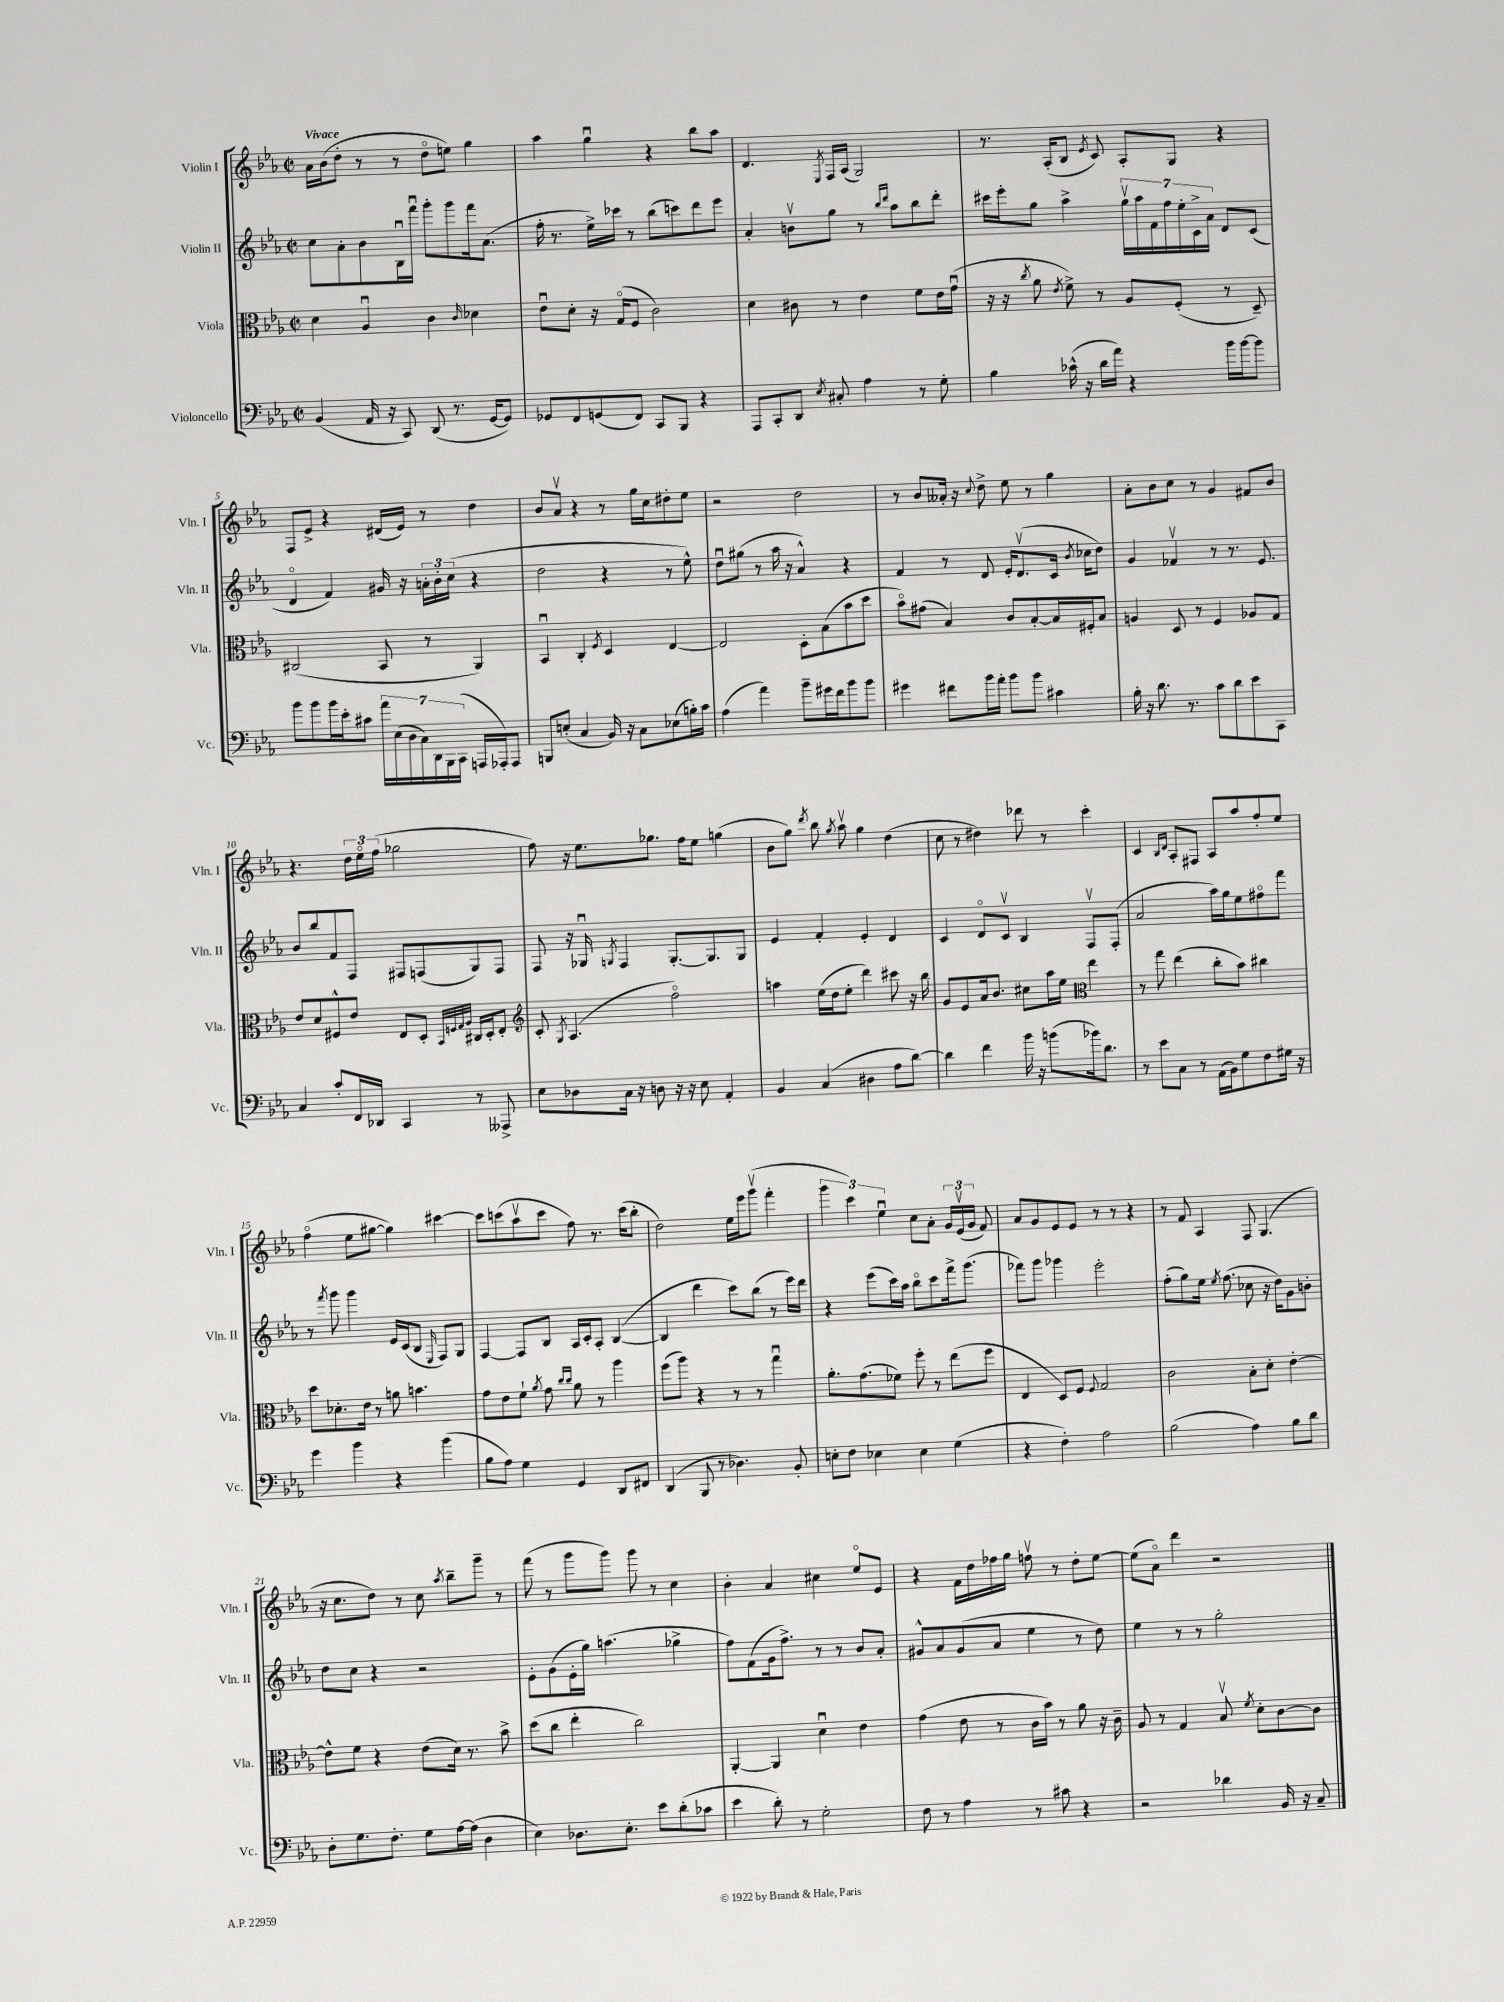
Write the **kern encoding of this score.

**kern	**kern	**kern	**kern
*part4	*part3	*part2	*part1
*staff4	*staff3	*staff2	*staff1
*I"Violoncello	*I"Viola	*I"Violin II	*I"Violin I
*I'Vc.	*I'Vla.	*I'Vln. II	*I'Vln. I
*clefF4	*clefC3	*clefG2	*clefG2
*k[b-e-a-]	*k[b-e-a-]	*k[b-e-a-]	*k[b-e-a-]
*M2/2	*M2/2	*M2/2	*M2/2
*met(c|)	*met(c|)	*met(c|)	*met(c|)
=1	=1	=1	=1
!	!	!	!LO:TX:a:B:t=Vivace
(4BB-/	4d\	8cc\L	16a-\LL
.	.	.	(16b-\J
.	.	8a-'\	8dd'\J
16AA-/	4A-u/	8b-\	8r
16r	.	.	.
8CC/)	.	16B-u\L	8r
.	.	16fffu\JJ	.
(8DD/	4c\	8ggg'\L	8dd\L
8.r	.	8ggg\	8een\J)
.	16qqc/	.	.
.	4d-X\	16fff\k	4gg\
[16GG/KL	.	(8.a-\J	.
8GG/J])	.	.	.
=2	=2	=2	=2
8GG-X/L	8e-u\L	16ff'\	4aa-\
.	.	8.r	.
8FF/	8d'\J	.	.
(8GGn/	16r	16ee-^\LL)	4ggu\
.	(16G/KL	16ccc-X\JJ	.
8FF/J)	8F/J	8r	.
8CC/L	2c\)	(8bb-\L	4r
8BBB-/J	.	8cccn\)	.
4r	.	8ddd\	8bb-\L
.	.	8eee-\J	8aa-\J
=3	=3	=3	=3
8AAA-/L	4d\	4a-'/	4.d/
8CC'/	.	.	.
8DD/J	8c#X\	8bnv\L	.
8qE-/	.	.	8qE-/
8C#X'/	8r	8gg\J	16F/LL
.	.	.	(16A-/JJ
4A-\	4e-\	8r	2G/)
.	.	16qqbb-/LL	.
.	.	16qqddd/JJ	.
.	.	8aa-\L	.
8r	8f\L	8bb-\	.
8G'\	16e-\L	8ddd'\J	.
.	(16gu\JJ	.	.
=4	=4	=4	=4
4B-\	16r	16ccc#X\LL	8.r
.	16r	16eee-'\J	.
.	8qcc/	.	.
.	8a-\	8gg\J	.
.	.	.	(16A-'/KL
.	8qe-/	.	.
(16c-X^^\	8f^\)	4aa-^\	8B-/J
16r	.	.	.
.	.	.	8qe-/
16d\LL	8r	.	8c/)
16a-\JJ)	.	.	.
4r	8A-/L	28ggv\LL	8A-'/L
.	.	28aa-\	.
.	.	28f\	.
.	.	28ff\	.
.	(8F'/J	.	8G/J
.	.	28ee-'\	.
.	.	28c^\	.
.	.	28a-\JJ	.
16b-\LL	8r	8d/L	4r
[16b-\J	.	.	.
8b-\J]	8D~/)	(8c/J	.
!!LO:LB:g=z
=5	=5	=5	=5
8b-\L	(2C#X/	4d/	8F/L
8b-\	.	.	8e-^/J
16b-\L	.	4f/)	4r
16e-'\J	.	.	.
8c#X\J	.	.	.
28a-\LL	8BB-/	16g#X/	(16d#X/LL
(28E-\	.	.	.
.	.	16r	16e-/JJ)
28D\	.	.	.
28C\)	.	.	.
.	8r	24an'\LL	8r
28DD\	.	.	.
.	.	24b-'\	.
28BBB-\	.	.	.
.	.	(24cc\JJ	.
(28CC\JJ	.	.	.
16AAAn/LL	4AA-/)	4r	4dd\
16AAA-X'/J)	.	.	.
8AAA-/J	.	.	.
=6	=6	=6	=6
8BBBn/L	4BB-u/	2dd\	8b-/L
(8En'/J	.	.	8a-v/J
4C/	4C'/	.	4r
.	8qF/	.	.
16BB-/)	4D/	4r	8r
16r	.	.	.
8C\L	.	.	16gg\LL
.	.	.	16cc\J
(8E-X\	[4E-/	8r	8dd#X'\
16Bn'\L)	.	8ee-^^\)	8ee-\J
16c\JJ	.	.	.
=7	=7	=7	=7
(4A-\	2E-/]	8ddu\L	2r
.	.	(8gg#X\J	.
4a-\)	.	8r	.
.	.	16aa-\	.
.	.	16r	.
8b-~\L	8D'\L	4a-^^/)	2dd\
16g#X\L	(8B-\	.	.
16f\J	.	.	.
8b-\	8b-\	4r	.
8b-\J	8dd\J	.	.
=8	=8	=8	=8
4g#X\	8b-\L)	4f/	8r
.	(8g#X\J	.	8b-/L
8f#X\L	4B-/)	8r	16a--X'/Jk
.	.	.	16r
.	.	.	8qqcc/
16b-\L	.	8d/	8dd^\
16a-'\JJ	.	.	.
8b-\L	8c/L	16e-'/KL	8ee-\
.	.	(8.dv/	.
8b-\J	[8B-'/	.	8r
4c#X\	16B-/L]	16c/Jk	4gg\
.	.	8qb-/	.
.	16F#X'/J	16cc-X\KL	.
.	8B-/J	8dd\J)	.
=9	=9	=9	=9
16B-'\	4An/	4g/	8a-'\L
16r	.	.	.
8.d\	.	.	8b-\
.	8D/	4f-Xv/	8cc\J
8.r	.	.	.
.	8r	.	8r
8c\L	4F/	8r	4g/
8d\	.	8.r	.
8e-\	8A-X/L	.	8f#X/L
.	.	8.e-/	.
8CC\J	8G/J	.	8b-/J
!!LO:LB:g=z
=10	=10	=10	=10
4C/	8e-/L	8b-/L	4.r
.	8d/	8bb-/	.
8c'/L	8F#X^^/	8f/	.
16FF/L	8e-/J	8F/J	24dd\LL
.	.	.	24ee-\
16DD-X/JJ	.	.	.
.	.	.	(24ff\JJ
4CC/	8E-/L	8F#X/L	2gg-X\
.	8D'/J	(8Fn/	.
.	32qqBB-/LLL	.	.
.	32qqFn/	.	.
.	32qqG/	.	.
.	32qqA-/JJJ	.	.
8r	16C#X/LL	8G/)	.
.	16D'/J	.	.
8AAA--X^/	8E-'/J	8F/J	.
=11	=11	=11	=11
*	*clefG2	*	*
8E-\L	8c'/	8F/	8ff\)
.	8qG/	.	.
8D-X\	(4.A-/	16r	16r
.	.	16G-Xu/	8.ee-\L
.	.	8qGn/	.
16C\Jk	.	4F/	.
16r	.	.	.
8Dn\	.	.	8.gg-X\J
16r	2ff\)	[8.G'/L	.
16r	.	.	16ff\KL
8E-\	.	.	8ee-\J
.	.	8.G/]	.
4AA-'/	.	.	(4ggn\
.	.	8G/J	.
=12	=12	=12	=12
4BB-/	4aan\	4e-/	8b-\L
.	.	.	8gg\J)
.	.	.	8qddd/
(4C/	(16ee-\LL	4f'/	8bb-\
.	16dd\J	.	.
.	.	.	8qgg/
.	8ee-'\J	.	8aa-v\
4D#X\	4ddd\)	4e-'/	4gg\
8A-\L	8ccc#X\	4d/	(4dd\
[8d\J)	16r	.	.
.	16bb-\	.	.
=13	=13	=13	=13
4d\]	8g/L	4c/	8cc\
.	8e-/	.	8r
4f\	16a-/k	8d/L	4dd#X\)
.	8.b-/J	.	.
.	.	8cv/J	.
16b-\	8cc#X\L	4B-/	8ddd-X\
16r	.	.	.
(8bn\L	16aa-\L	.	8r
.	16ee-\JJ	.	.
*	*clefC3	*	*
16b-X\k)	4ee-\	8Fv/L	4ccc'\
8.d\J	.	.	.
.	.	(8F'/J	.
=14	=14	=14	=14
8r	8r	2a-/	4c/
8e-\L	8gg\	.	.
.	.	.	16qqB-/LL
.	.	.	16qqd/JJ
8C\J	(4ee-\	.	8A-'/L
8r	.	.	8F#X/J
(16AA-\LL	8cc'\L	16aa-\LL)	8A-/L
16BB-\J)	.	16gg\J	.
8G\	8b-\J)	8ee-\	8aa-/
8F\	4cc#X\	8ff#X\	8ff'/
16G#X\Jk	.	8fff\J	8ee-/J
16r	.	.	.
!!LO:LB:g=z
=15	=15	=15	=15
4g\	8dd\L	8r	(4ff\
.	.	8qfff/	.
.	8.d-X'\	8ggg\	.
4b-\	.	4ggg\	8ee-\L
.	16e-\Jk	.	.
.	8r	.	[8gg#X\J
4r	8an\	16e-/LL	4gg#\])
.	.	(16c/J	.
.	4.bn\	8B-/J	.
.	.	16qqE-/	.
(4b-\	.	8F/L)	[4ccc#X\
.	.	8G/J	.
=16	=16	=16	=16
8B-\L	8g\L	[4F/	8ccc#\L]
8A-\J)	8e-\	.	(8cccn\
4G\	8f`\J	8F/L]	8aa-v\
.	8qa-/	.	.
.	8g\	8B-/J	8ccc\J
.	16qqcc/LL	.	.
.	16qqcc/JJ	.	.
4GG/	8a-\	16A-/LL	8ff\)
.	.	16c'/J	.
.	8r	8A-'/J	8.r
8DD/L	4aa-\	([4B-/	.
.	.	.	(16ccc\KL
8FF#X/J	.	.	8bb-'\J
=17	=17	=17	=17
(4DD/	(8ff\L	4B-/]	2dd\)
.	8aa-\J)	.	.
8BBB-/	4r	4ddd\	.
8r	.	.	.
4.D-X\)	8r	8ccc\L)	16ee-\LL
.	.	.	16eee-\J
.	8r	(8bb-\J	(8gggv\J
.	4ggu\	8r	4fff'\
8BB-'/	.	16eee-\LL)	.
.	.	16ddd\JJ	.
=18	=18	=18	=18
8En'\L	8.a-'\L	4r	6ggg\
8F\J	.	.	.
.	.	.	6ccc\)
.	(8.g\	.	.
4E-X\	.	(8eee-\L	.
.	.	.	6ee-u\
.	8f-X\J)	16ccc\L)	.
.	.	16aa-\JJ	.
4E-\	8ff'\	8bb-\L	8cc\L
.	8r	8ccc\	8a-'\J
(4G\	(8ee-\L	16fff^\k	24g/LL
.	.	.	(24e-v/
.	.	(8.ggg\J	.
.	.	.	24g/JJ
.	8ff\J	.	8f/)
=19	=19	=19	=19
4r	4E-/	8fff-X\L)	8a-/L
.	.	8ggg\J	8g/
4F'\)	8D/L)	4ggg-X\	8e-/
.	8F/J	.	8e-/J
.	8qqF/	.	.
2A-\	2G/	2eee-'\	8r
.	.	.	8r
.	.	.	4r
=20	=20	=20	=20
(2B-\	2c\	(8ff'\L	8r
.	.	8gg\)	8f/
.	.	16ee-\Jk	4A-/
.	.	8qee-/	.
.	.	(8.ff\	.
4A-\)	8B-'\L	8cc-X\	8F/
.	8d'\J	16r	(4.G/
.	.	16dd\KL)	.
8B-\L	[4e-'\	8g\	.
8d\J	.	8bn'\J	.
!!LO:LB:g=z
=21	=21	=21	=21
8D'\L	8e-^^\L]	8dd\L	16r
.	.	.	8.cc\L
8.G\	8f\J	8cc\J	.
.	4r	4r	8dd\J)
8.F'\J	.	.	.
.	.	.	8r
8G\L	(8e-\L	2r	8cc\
.	.	.	8qaa-/
[16A-\L	16d\Jk)	.	8bb-~\L
(16A-\JJ]	8.r	.	.
4D\	.	.	8ggg~\J
.	8b-^\	.	8r
=22	=22	=22	=22
4E-\)	(8dd\L	8e-'\L	(8fff\
.	8cc\J	(8g\	8r
8.D-X\L	4ee-'\	16e-'\L	8ggg\L
.	.	16gg\JJ)	.
.	.	(4.aan\	8ggg\J)
8.E-'\J	.	.	.
.	2cc\)	.	8ggg\
8e-\L	.	.	8r
(8d'\	.	4gg-X^\	4cc\
8c-X\J	.	.	.
=23	=23	=23	=23
4e-\	[4AA-'/	8ff\L)	4b-'\
.	.	(8f\	.
8d'\)	4AA-/]	16g\k	4a-/
.	.	8.ff^\J)	.
8r	.	.	.
2G'\	4du\	8r	4cc#X\
.	.	8r	.
.	4e-\	8b-/L	8ee-/L
.	.	8a-'/J	8e-/J
=24	=24	=24	=24
8F\	(4g\	8g#X^^/L	4r
8r	.	8a-/	.
4A-\	8e-\	(8g#/	16f\LL
.	.	.	16dd\
.	8r	8a-/J	16ff-X\
.	.	.	16gg\JJ
8r	16c\LL	4ee-\	8ffnv\
.	16b-\JJ)	.	.
8c#X\	8r	.	8r
4r	8a-\	8r	8dd'\L
.	16r	8dd\)	[8ee-\J
.	16c~\	.	.
=25	=25	=25	=25
2r	8A-/	4ee-\	(8ee-\L]
.	8r	.	8a-\J)
.	4G/	8r	4ddd\
.	.	8r	.
4d-X\	8B-v/	2gg'\	2r
.	8qf/	.	.
.	8d'\L	.	.
16BB-/	[8c\	.	.
16r	.	.	.
8C~/	8c\J]	.	.
==	==	==	==
*-	*-	*-	*-
